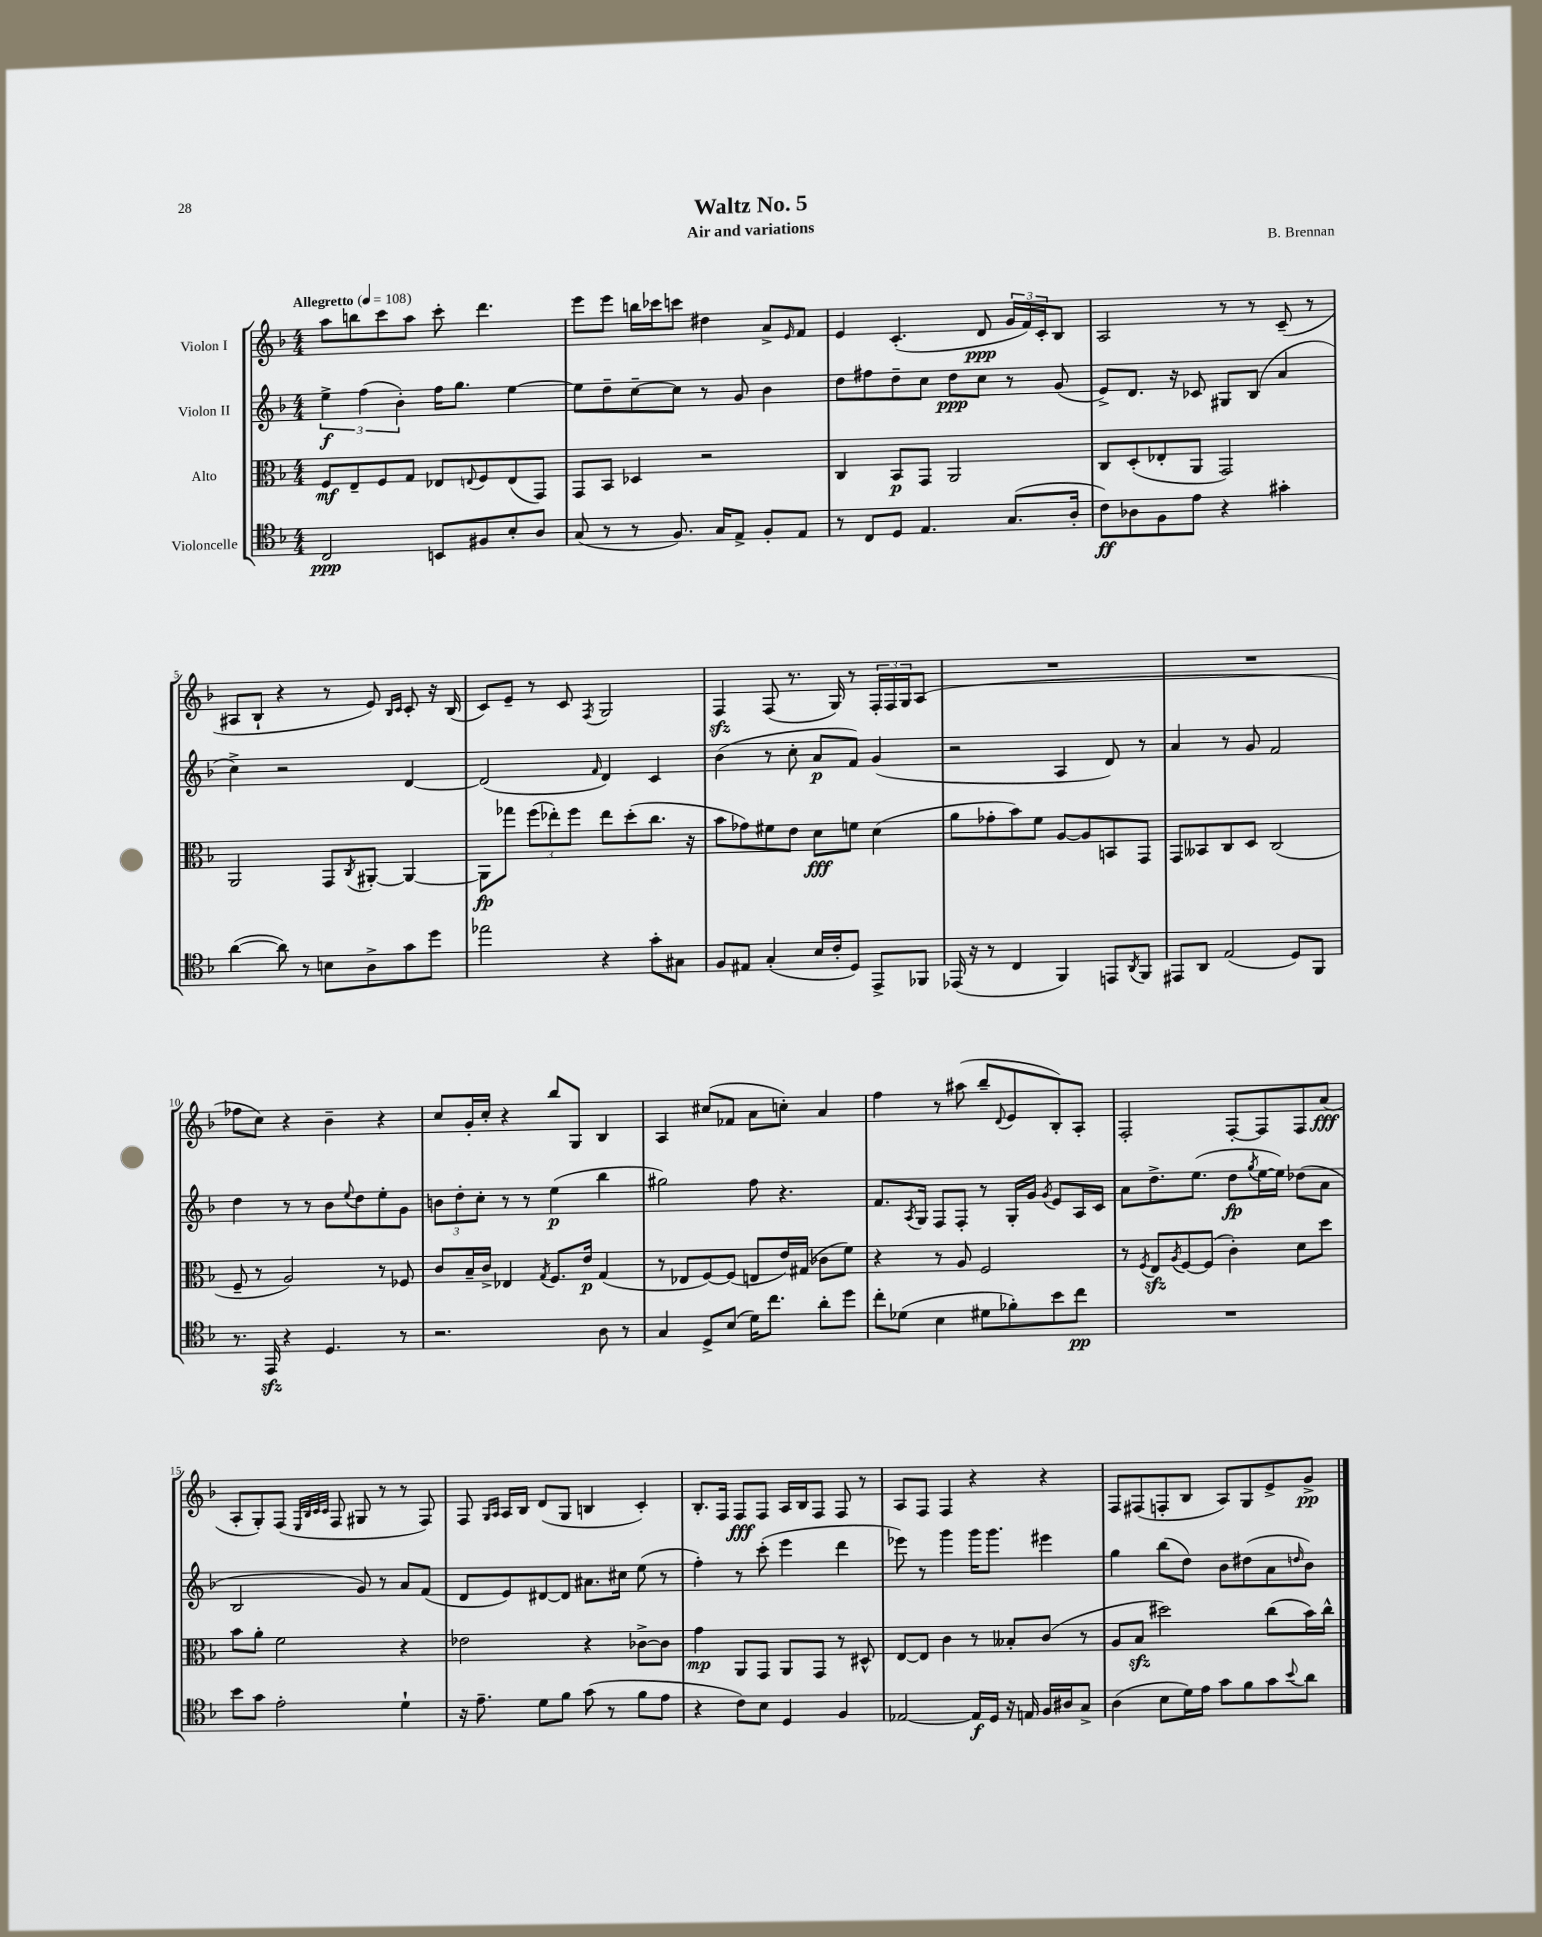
\header { title = "Waltz No. 5" composer = "B. Brennan" subtitle = "Air and variations" }
<<
\new StaffGroup <<
\new Staff = "s0" \with { instrumentName = "Violon I" } {
    \clef treble \key f \major \numericTimeSignature \time 4/4 \tempo "Allegretto" 4 = 108
    a''8 b''8 c'''8 a''8 c'''8-. d'''4. |
    e'''8 e'''8 b''16 ces'''16 c'''8 dis''4 a'8-> \grace { e'16 } f'8 |
    e'4 c'4.-.( d'8\ppp \tuplet 3/2 { g'16 f'16) c'16-. } bes8 |
    a2 r8 r8 c'8--( r8 |
    ais8 bes8-! r4 r8 e'8) \grace { bes16 c'16 } c'8-. r16 bes16( |
    c'8) e'8-- r8 c'8 \acciaccatura { f8 } g2 |
    f4\sfz f8( r8. g16) r8 \tuplet 3/2 { f16-. f16 g16 } a8( |
    R1 |
    R1 |
    fes''8 c''8) r4 bes'4-- r4 |
    c''8 g'16-. c''16-. r4 bes''8 g8 bes4 |
    a4 cis''8( fes'8 a'8 c''8-.) a'4 |
    f''4 r8 ais''8( bes''8-- \appoggiatura { d'8 } e'8 bes8-.) a8-. |
    f2-. f8~-. f8 f8 a'8\fff( |
    a8-. g8-.) f8( \grace { e32 bes32 c'32 c'32 } f8 gis8 r8 r8 f8) |
    f8 \grace { g16 a16 } a16 bes16 d'8( g8 b4 c'4-.) |
    bes8.-. f16 f8\fff f8 a16 bes16 f8 f8 r8 |
    a8 f8 f4 r4 r4 |
    f8 fis8( f8-. bes8 a8) g8 e'8-> g'8->\pp \bar "|." |
}
\new Staff = "s1" \with { instrumentName = "Violon II" } {
    \clef treble \key f \major \numericTimeSignature \time 4/4
    \tuplet 3/2 { e''4->\f f''4( bes'4-.) } f''16 g''8. e''4~ |
    e''8 d''8-- c''8~-- c''8 r8 g'8 bes'4 |
    d''8 fis''8 d''8-- c''8 d''8\ppp c''8 r8 g'8( |
    e'8->) d'8. r16 ces'8 gis8 bes8( a'4 |
    c''4->) r2 d'4~ |
    d'2( \grace { f'16 } d'4) c'4 |
    bes'4( r8 c''8-. a'8\p f'8) g'4( |
    r2 a4 d'8) r8 |
    a'4 r8 g'8 f'2 |
    d''4 r8 r8 bes'8 \appoggiatura { e''8 } d''8 e''8-. g'8 |
    \tuplet 3/2 { b'8 d''8-. c''8-. } r8 r8 e''4\p( bes''4 |
    gis''2) f''8 r4. |
    f'8. \acciaccatura { a8 } g16 f8 f8-. r8 g16-. g'16 \acciaccatura { g'8 } e'8 a16 c'16 |
    a'8 d''8.-> e''8.( d''8\fp \acciaccatura { g''8 } e''16~ e''16) des''8( a'8 |
    bes2 g'8) r8 a'8 f'8( |
    d'8 e'8) dis'8~ dis'8 ais'8. cis''16 e''8( r8 |
    f''4-.) r8 c'''8-.( e'''4 d'''4 |
    ees'''8) r8 g'''4 g'''16 g'''8. eis'''4 |
    g''4 bes''8( d''8) bes'8 dis''8( a'8 \grace { d''16 } bes'8) \bar "|." |
}
\new Staff = "s2" \with { instrumentName = "Alto" } {
    \clef alto \key f \major \numericTimeSignature \time 4/4
    f8\mf e8-- f8 g8 ees8 \appoggiatura { e8 } f8 e8( g,8) |
    g,8 bes,8 des4 r2 |
    c4 bes,8\p g,8 a,2 |
    c8 d8-.( ees8-. a,8 g,2) |
    a,2 g,8 \acciaccatura { c8 } ais,8~-. ais,4~ |
    ais,8\fp ges''8 \tuplet 3/2 { f''8( ees''8-.) f''8 } ees''8 d''8-.( c''8. r16 |
    bes'8 ges'8) fis'8 e'8 d'8\fff f'8 d'4( |
    a'8 ges'8-. bes'8) f'8 a8~ a8 b,8 g,8 |
    g,8 beses,8 c8 d8 c2( |
    f8-- r8 a2) r8 fes8 |
    c'8 bes16-- c'16-> ees4 \acciaccatura { g8 } f8. e'16\p g4( |
    r8 ees8 f8~) f8( e8 e'16) gis16( ces'8 f'8) |
    r4 r8 a8 f2 |
    r8 \acciaccatura { f8 } e8\sfz \acciaccatura { a8 } f8~ f8( c'4-.) d'8 d''8 |
    bes'8 a'8-. f'2 r4 |
    ees'2 r4 ces'8~-> ces'8 |
    g'4\mp a,8 g,8 a,8 g,8 r8 dis8-^ |
    e8~ e8 c'4 r8 beses8-. c'8( r8 |
    a8 bes8\sfz dis''2) c''8( bes'16) c''16-^ \bar "|." |
}
\new Staff = "s3" \with { instrumentName = "Violoncelle" } {
    \clef tenor \key f \major \numericTimeSignature \time 4/4
    c2\ppp b,8 fis8 bes8-. a8 |
    g8( r8 r8 f8.) g16 e8-> f8-. e8 |
    r8 c8 d8 e4. g8.( a16-. |
    c'8\ff) aes8 f8 e'8 r4 gis'4-. |
    a'4~( a'8) r8 b8 a8-> g'8 d''8 |
    ees''2 r4 g'8-. gis8 |
    f8 eis8 g4-.( bes16 c'16-. d8) e,8-> fes,8 |
    ees,16( r16 r8 c4 f,4) e,8 \acciaccatura { a,8 } f,8 |
    eis,8 a,8 e2( d8) f,8 |
    r8. e,16\sfz r4 d4. r8 |
    r2. a8 r8 |
    g4 d8-> bes8( d'16) c''8. a'8-. d''8 |
    c''8-. des'8( bes4 dis'8 fes'8-.) bes'8 c''8\pp |
    R1 |
    bes'8 g'8 e'2-. d'4-! |
    r16 e'8.-- d'8 f'8 g'8( r8 f'8 e'8 |
    r4 c'8) bes8 d4 f4 |
    ees2~ ees16\f d16 r16 e16 f16 ais16 g8-> |
    a4( bes8 d'16) e'16 g'8 f'8 g'8 \appoggiatura { bes'8 } a'8 \bar "|." |
}
>>
>>
